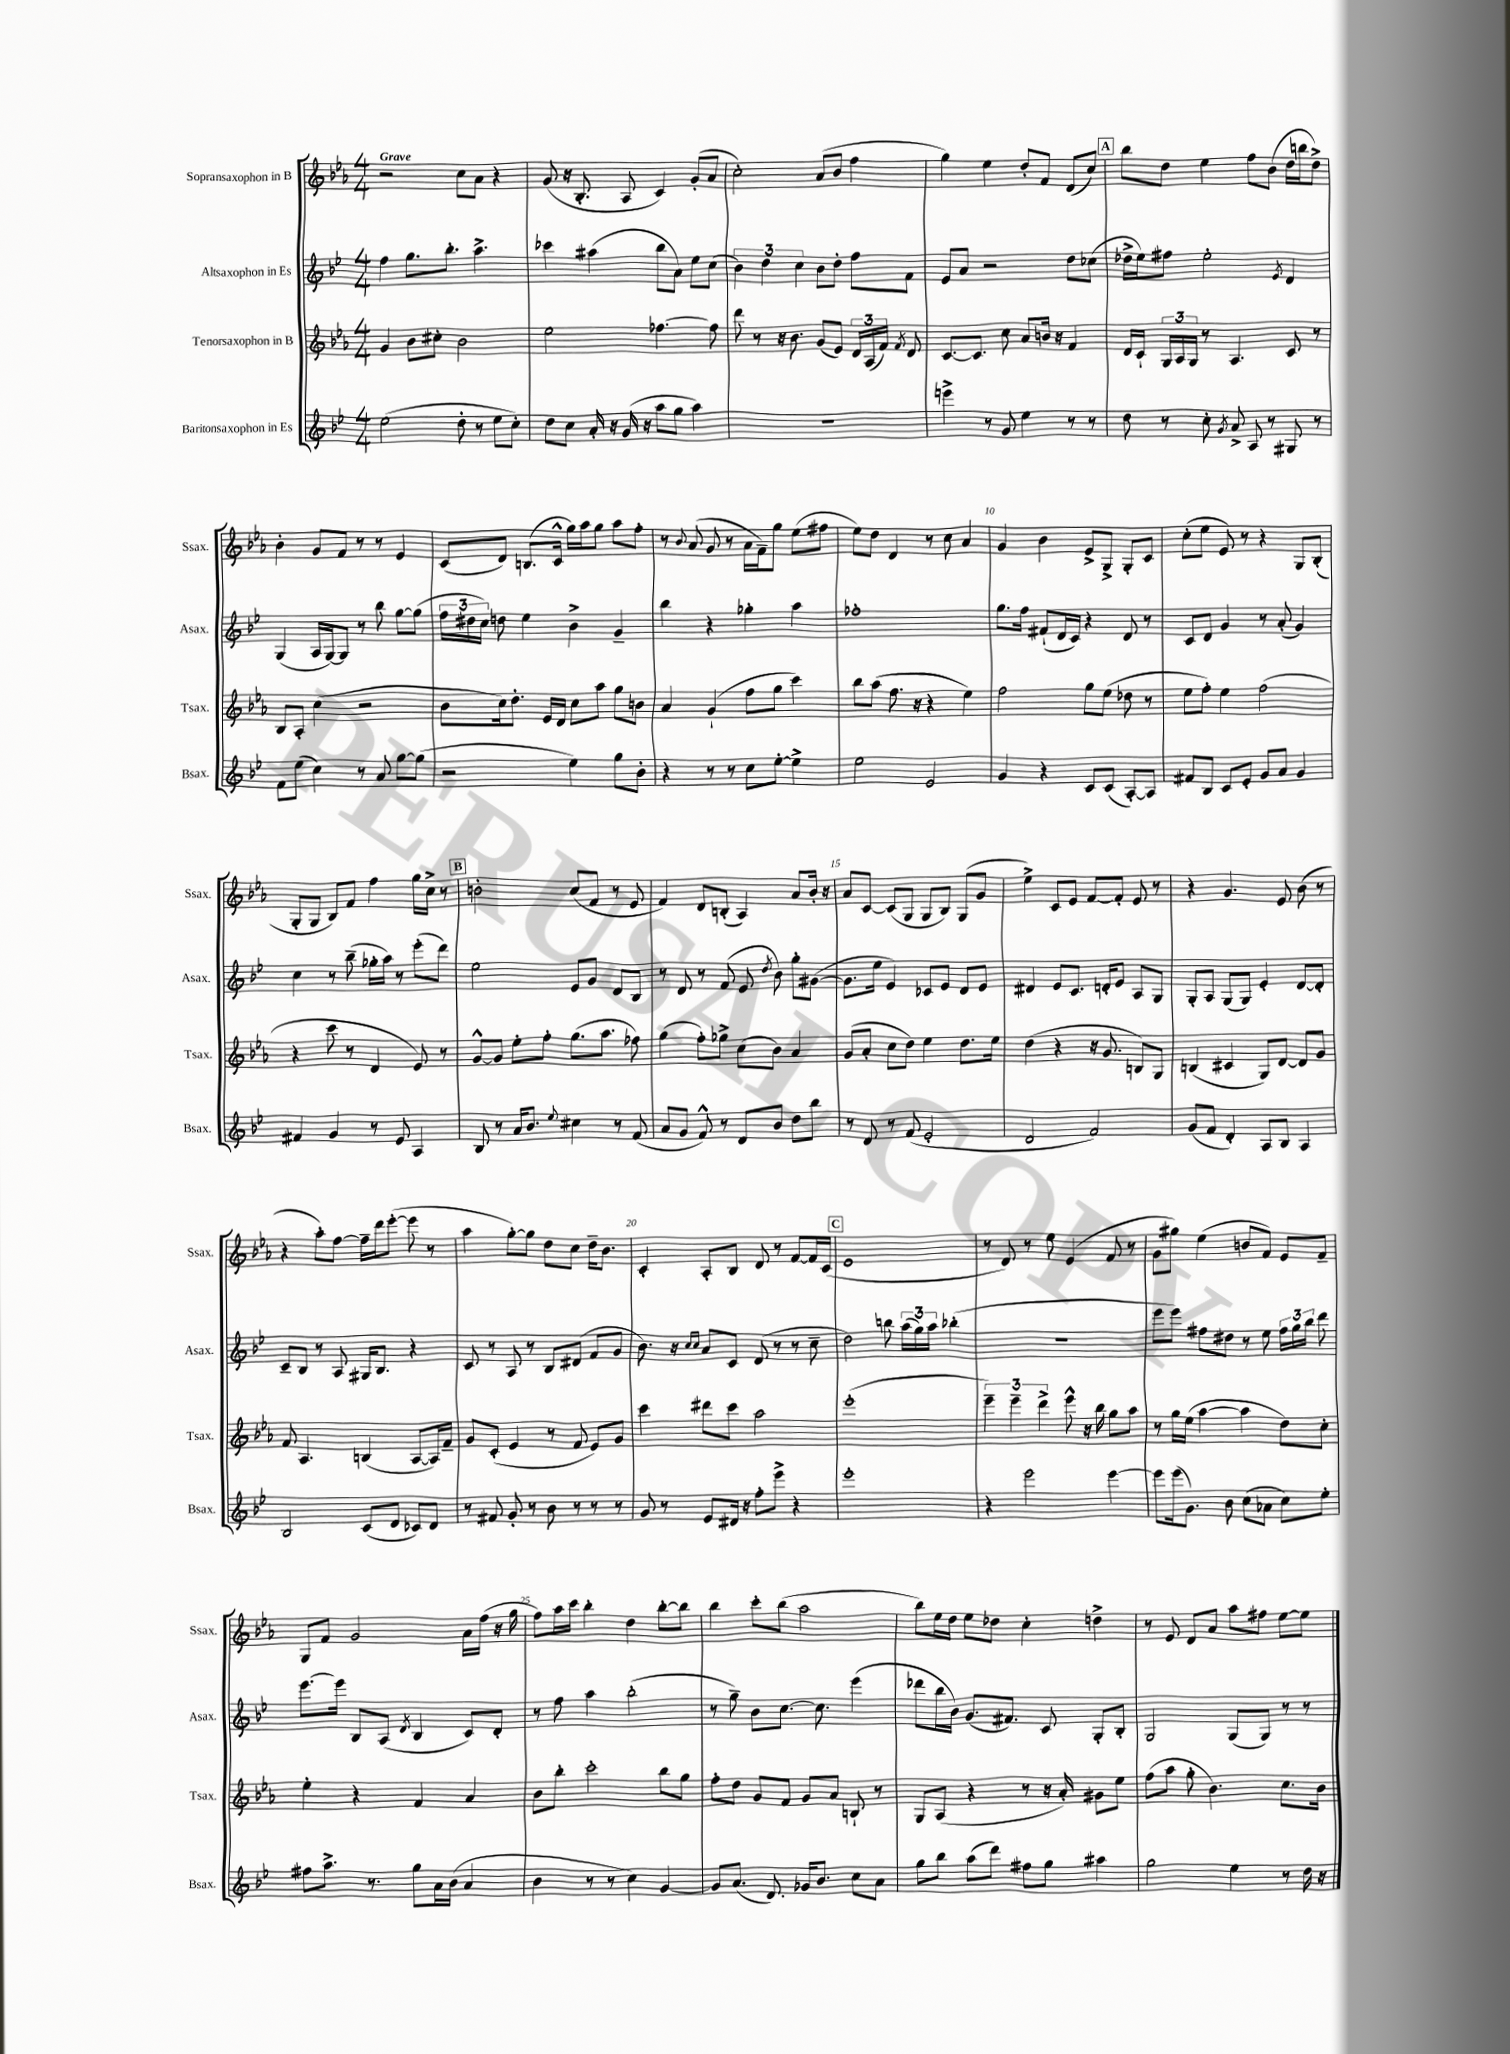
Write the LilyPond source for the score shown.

<<
\new StaffGroup <<
\new Staff = "s0" \with { instrumentName = "Sopransaxophon in B" shortInstrumentName = "Ssax." } {
    \clef treble \key ees \major \numericTimeSignature \time 4/4 \tempo "Grave"
    \autoBeamOff r2 c''8[ aes'8] r4 |
    g'8( r16 bes8.-. aes8 c'4) g'8[-.( aes'8] |
    c''2-.) aes'8[( bes'8] f''4 |
    g''4) ees''4 d''8[-. f'8] d'8[( c''8]) |
    \mark \markup { \box "A" } bes''8[ d''8] ees''4 f''8[ bes'8]( d''16[ b''16 d''8]->) |
    bes'4-. g'8[ f'8] r8 r8 ees'4 |
    c'8[( d'8]) b8.[( c'16]-^ g''16[) aes''16 g''8] aes''8[ f''8]-. |
    r8 \appoggiatura { bes'8 } aes'8( g'8 r8 aes'16[ f'16--) g''8] ees''8[( fis''8] |
    ees''8[) d''8] d'4 r8 c''8 aes'4 |
    g'4 bes'4 ees'8[-> g8]-> g8[-. c'8] |
    c''8[-.( ees''8] ees'8) r8 r4 g8[ bes8]-.( |
    g8[-. g8] bes8[) f'8] f''4 g''16[ c''16]-> r8 |
    \mark \markup { \box "B" } b'2-. c''8[( f'8] r8 ees'8 |
    f'4) d'8[ b8]-.( aes4) aes'8[ bes'16]-. r16 |
    aes'8[ c'8]~ c'8[( g8] g8[ bes8]) g8[( g'8] |
    ees''4->) c'8[ ees'8] f'8[~ f'8]-. ees'8 r8 |
    r4 g'4. ees'8 bes'8( r8 |
    r4 aes''8[-.) f''8]~ f''16[-- d'''16 ees'''8]~-.( ees'''8 r8 |
    aes''4 g''8[~-.) g''8] d''8[ c''8] d''16[-- bes'8.] |
    c'4-. aes8[-. bes8] d'8 r8 f'8[~ f'16 c'16]( |
    \mark \markup { \box "C" } ees'1 |
    r8 d'8) r8 ees''8 ees'4( f'8 r8 |
    g'8[ gis''8]) ees''4( b'8[ f'8]) ees'8[ f'8]-- |
    g8[ f'8] g'2 aes'16[ f''16]( r16 g''16 |
    f''8[) aes''16 c'''16] bes''4-. d''4 bes''8[~-. bes''8] |
    bes''4 c'''8[-. bes''8]( aes''2 |
    bes''8[) ees''16 d''16] ees''8[ des''8] c''4-. d''4-> |
    r8 ees'8 d'8[ aes'8] aes''8[ fis''8] ees''8[~ ees''8] \bar "|." |
}
\new Staff = "s1" \with { instrumentName = "Altsaxophon in Es" shortInstrumentName = "Asax." } {
    \clef treble \key bes \major \numericTimeSignature \time 4/4
    \autoBeamOff f''4 g''8.[ bes''8.]-. a''4.-> |
    ces'''4 ais''4( bes''8[ a'8]) ees''8[ c''8]( |
    \tuplet 3/2 { bes'4) d''4 c''4 } bes'8[ d''8]-. f''8[ f'8] |
    ees'8[ a'8] r2 d''8[ ces''8]( |
    \mark \markup { \box "A" } des''16[-> ees''16) fis''8] ees''2-. \acciaccatura { ees'8 } d'4 |
    g4( a16[ g16~) g8] r8 bes''8 g''8[~ g''8]( |
    \tuplet 3/2 { f''16[ dis''16 c''16]) } d''8 ees''4 bes'4-> g'4-- |
    bes''4 r4 ges''4-. a''4 |
    fes''1-. |
    g''8.[ f''16] fis'8[-!( d'16 c'16]) r4 d'8 r8 |
    c'8[ d'8] g'4 r8 a'8-.( g'4) |
    c''4 r8 bes''8--( ges''16[-. a''16]) r8 ees'''8[-.( d'''8]) |
    \mark \markup { \box "B" } ees''2 ees'8[ g'8] d'8[ bes8] |
    r8 d'8 r8 f'8( ees'8 \acciaccatura { d''8 } bes'8) g''8[-. gis'8]~( |
    gis'8.[ ees''16] ees'4) ces'8[ ees'8] d'8[ ees'8] |
    dis'4 ees'8[ c'8.] d'16[-. ees'8] a8[ g8] |
    g8[-. a8] g8[( g8]) ees'4-. d'8[~ d'8]-. |
    c'8[-- bes8] r8 a8 gis16[ bes8.] r4 |
    c'8 r8 a8 r8 bes8[ dis'8]( f'8[ g'8] |
    bes'8.) r16 \grace { c''16[ c''16] } a'8[ c'8] d'8( r8 r8 c''8-- |
    \mark \markup { \box "C" } d''2) b''8 \tuplet 3/2 { a''16[( g''16) a''16] } bes''4-.( |
    R1 |
    ees'''8[ ees'''8]) fis''8[ dis''8] r8 ees''8 \tuplet 3/2 { fis''16[ g''16 bes''16] } d'''8 |
    ees'''8.[~ ees'''16] bes8[ a8]( \acciaccatura { d'8 } bes4 c'8[) d'8]-. |
    r8 f''8 a''4 bes''2-.( |
    r8 g''8--) bes'8[ c''8.]~ c''8. ees'''4( |
    des'''8[ bes''16 bes'16]) g'8.[( fis'8.]) c'8 g8[-. bes8]-. |
    g2 g8[( g8]) r8 r8 \bar "|." |
}
\new Staff = "s2" \with { instrumentName = "Tenorsaxophon in B" shortInstrumentName = "Tsax." } {
    \clef treble \key ees \major \numericTimeSignature \time 4/4
    \autoBeamOff g'4 bes'8[ cis''8]-. bes'2 |
    ees''2 fes''4.~ fes''8 |
    d'''8 r8 r16 bes'8. g'8[( ees'8]) \tuplet 3/2 { d'16[ aes16( f'16]) } \acciaccatura { f'8 } d'8 |
    c'8.[~ c'8.] c''8 aes'8[ b'16] r16 f'4 |
    \mark \markup { \box "A" } d'16[ c'16]-! \tuplet 3/2 { g16[ aes16 g16] } r8 aes4. c'8 r8 |
    bes8[ aes8]-. c''4( r2 |
    bes'8[ c''16) d''8.]-. ees'16[ d'16] c''8[ aes''8] g''8[ b'8] |
    aes'4 g'4-!( f''8[ g''8] c'''4) |
    bes''8[ aes''8]( f''8. r16 r4 ees''4) |
    f''2 g''8[ ees''8]( des''8 r8 |
    ees''8[ f''8]-.) ees''4 f''2( |
    r4 c'''8 r8 d'4 ees'8) r8 |
    \mark \markup { \box "B" } g'8[~-^ g'8] ees''8[-. f''8]-. g''8.[( aes''8.] fes''8) |
    g''4( f''8[-.) ges''8]-> c''8[( bes'8]) aes'4 |
    g'8[( aes'8]-. c''8[ d''8]) ees''4 d''8.[ ees''16] |
    d''4( r4 r16 g'8. b8[) g8] |
    b4( cis'4 g8[) d'8]~ d'8[ g'8] |
    f'8 aes4. b4( aes8[~ aes16) f'16]-- |
    g'8[ c'8]-.( ees'4 r8 f'8 ees'8[) g'8] |
    c'''4 dis'''8[ c'''8] aes''2 |
    \mark \markup { \box "C" } ees'''1-.( |
    \tuplet 3/2 { ees'''4--) ees'''4-- d'''4-> } ees'''8-^ r16 bes''16 g''8[ aes''8] |
    r8 g''16[ ees''16]( aes''4~ aes''4 d''8[) c''8]-. |
    ees''4-. r4 f'4 aes'4 |
    bes'8[ bes''8]-. c'''2-. bes''8[ g''8] |
    f''8[-. d''8] g'8[ f'8] g'8[ aes'8] b8-! r8 |
    g8[ aes8]( r4 r8 r16 aes'16-.) gis'8[ ees''8] |
    f''8[( aes''8] g''8-. bes'4.) c''8.[ bes'16] \bar "|." |
}
\new Staff = "s3" \with { instrumentName = "Baritonsaxophon in Es" shortInstrumentName = "Bsax." } {
    \clef treble \key bes \major \numericTimeSignature \time 4/4
    \autoBeamOff ees''2( d''8-. r8 ees''8[ c''8]-.) |
    d''8[ c''8] a'16-. r16 g'16( r16 a''8[ g''8] a''4) |
    R1 |
    e'''4-> r8 g'8 ees''4 r8 r8 |
    \mark \markup { \box "A" } d''8 r8 c''8-. \acciaccatura { g'8 } a'8-> a8 r8 gis8 r8 |
    f'8[ ees''8]( c''4) r8 a'8 g''8[~ g''8]( |
    r2 ees''4) g''8[ bes'8]-. |
    r4 r8 r8 c''8[ ees''8]~-. ees''4-> |
    ees''2 ees'2 |
    g'4 r4 c'8[ c'8]( a8[~-.) a8] |
    fis'8[ bes8] c'8[ ees'8]-. g'8[ a'8] g'4 |
    fis'4 g'4 r8 ees'8 a4 |
    \mark \markup { \box "B" } bes8 r8 a'16[ bes'8.] \appoggiatura { ees''8 } cis''4 r8 f'8( |
    a'8[ g'8] f'8-^) r8 d'8[ bes'8] d''8[ bes''8] |
    r8 d'8 r8 f'8( ees'2-. |
    d'2 f'2) |
    g'8[( f'8] d'4-.) a8[ bes8] a4 |
    bes2 c'8[( d'8] ces'8[) d'8] |
    r8 fis'8 g'8-. r8 bes'8 r8 r8 r8 |
    g'8 r8 ees'8[ dis'16] r16 f''8[-. ees'''8]-> r4 |
    \mark \markup { \box "C" } ees'''1-. |
    r4 ees'''2 ees'''4~ |
    ees'''8[ ees'''16( g'8.]) bes'8 c''8[( aes'8] c''8[) ees''8]-. |
    fis''8[ a''8.]-> r8. g''8[ a'16 bes'16]( a'4 |
    bes'4 r8 r8 c''4) g'4~ |
    g'8[ a'8.]( d'8.) ges'16[ bes'8.] c''8[ a'8] |
    g''8[ bes''8] a''8[( d'''8]) fis''8[ g''8] ais''4 |
    g''2 ees''4 r8 d''16 r16 \bar "|." |
}
>>
>>
\layout { \context { \Score \override BarNumber.break-visibility = ##(#f #t #t) barNumberVisibility = #(every-nth-bar-number-visible 5) } }
